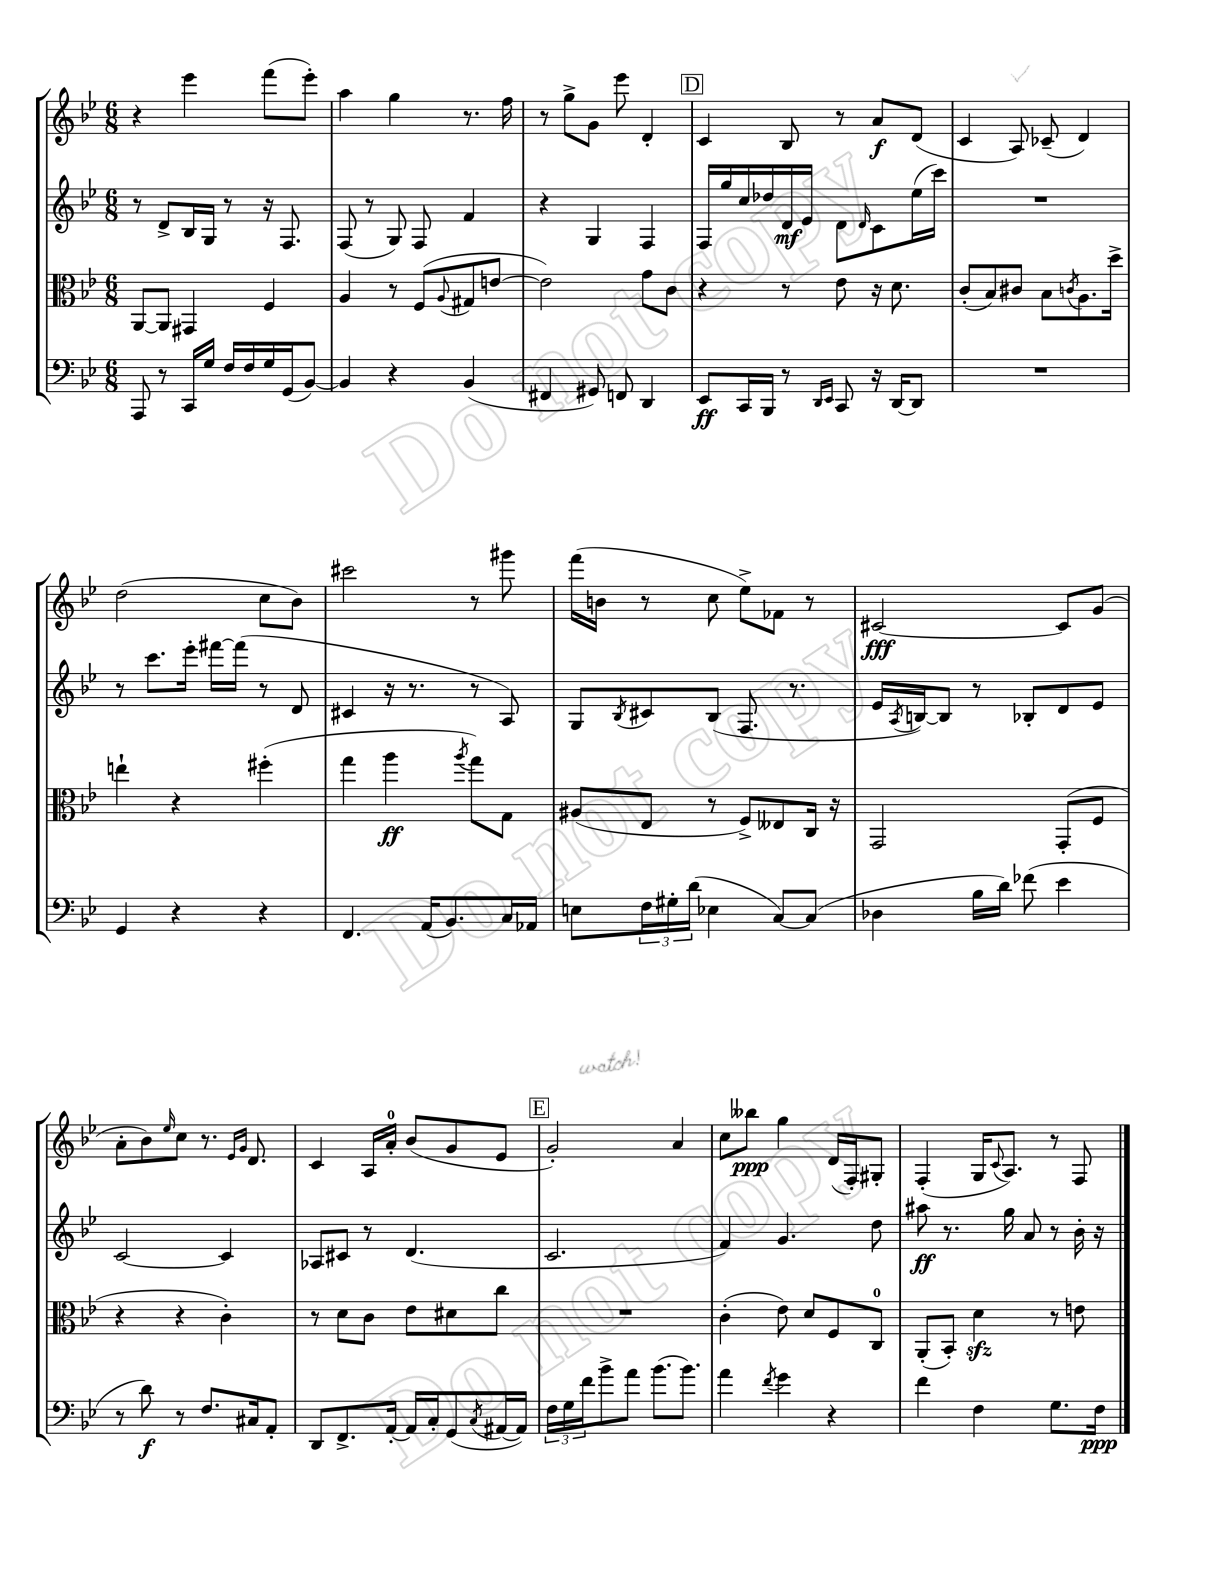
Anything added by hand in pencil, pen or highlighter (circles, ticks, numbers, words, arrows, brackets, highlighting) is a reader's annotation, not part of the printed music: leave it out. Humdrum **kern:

**kern	**dynam	**kern	**dynam	**kern	**dynam	**kern	**dynam
*part4	*part4	*part3	*part3	*part2	*part2	*part1	*part1
*staff4	*staff4	*staff3	*staff3	*staff2	*staff2	*staff1	*staff1
*clefF4	*	*clefC3	*	*clefG2	*	*clefG2	*
*k[b-e-]	*	*k[b-e-]	*	*k[b-e-]	*	*k[b-e-]	*
*M6/8	*	*M6/8	*	*M6/8	*	*M6/8	*
=43	=43	=43	=43	=43	=43	=43	=43
8AAA/	.	[8AA/L	.	8r	.	4r	.
8r	.	8AA/J]	.	8d^/L	.	.	.
16CC/LL	.	4GG#X/	.	16B-/L	.	4eee-\	.
16G/JJ	.	.	.	16G/JJ	.	.	.
16F/LL	.	.	.	8r	.	.	.
16F/	.	.	.	.	.	.	.
16G/	.	4F/	.	16r	.	(8fff\L	.
(16GG/J	.	.	.	8.F/	.	.	.
[8BB-/J)	.	.	.	.	.	8eee-'\J)	.
=44	=44	=44	=44	=44	=44	=44	=44
4BB-/]	.	4A/	.	(8F/	.	4aa\	.
.	.	.	.	8r	.	.	.
4r	.	8r	.	8G/)	.	4gg\	.
.	.	(8F/L	.	8F/	.	.	.
.	.	8qqA/	.	.	.	.	.
(4BB-/	.	8G#X/	.	4f/	.	8.r	.
.	.	[8en/J	.	.	.	.	.
.	.	.	.	.	.	16ff\	.
=45	=45	=45	=45	=45	=45	=45	=45
4FF#X/	.	2e\])	.	4r	.	8r	.
.	.	.	.	.	.	8gg^\L	.
8GG#X/)	.	.	.	4G/	.	8g\J	.
8FFn/	.	.	.	.	.	8eee-\	.
4DD/	.	8g\L	.	4F/	.	4d'/	.
.	.	8c\J	.	.	.	.	.
!!LO:REH:place=s1:t=D
=46	=46	=46	=46	=46	=46	=46	=46
8EE-/L	ff	4r	.	16F/LL	.	4c/	.
.	.	.	.	16gg/	.	.	.
16CC/L	.	.	.	16cc/	.	.	.
16BBB-/JJ	.	.	.	16dd-X/	.	.	.
8r	.	8r	.	16d/	mf	8B-/	.
.	.	.	.	16e-/JJ	.	.	.
16qqDD/LL	.	.	.	.	.	.	.
16qqEE-/JJ	.	.	.	.	.	.	.
8CC/	.	8e-\	.	8d\L	.	8r	.
.	.	.	.	16qqd/	.	.	.
16r	.	16r	.	8c\	.	8a/L	f
[16DD/KL	.	8.d\	.	.	.	.	.
8DD/J]	.	.	.	(16ee-\L	.	(8d/J	.
.	.	.	.	16ccc\JJ)	.	.	.
=47	=47	=47	=47	=47	=47	=47	=47
2.r	.	(8c'/L	.	2.r	.	4c/	.
.	.	8B-/)	.	.	.	.	.
.	.	8c#X/J	.	.	.	8A/)	.
.	.	8B-\L	.	.	.	(8c-X~/	.
.	.	8qcn/	.	.	.	.	.
.	.	8.A\	.	.	.	4d/)	.
.	.	16dd^\Jk	.	.	.	.	.
!!LO:LB:g=z
=48	=48	=48	=48	=48	=48	=48	=48
4GG/	.	4een`\	.	8r	.	(2dd\	.
.	.	.	.	8.ccc\L	.	.	.
4r	.	4r	.	.	.	.	.
.	.	.	.	16eee-'\Jk	.	.	.
.	.	.	.	[16fff#X\LL	.	.	.
.	.	.	.	(16fff#\JJ]	.	.	.
4r	.	(4ff#X'\	.	8r	.	8cc\L	.
.	.	.	.	8d/	.	8b-\J)	.
=49	=49	=49	=49	=49	=49	=49	=49
4.FF/	.	4gg\	.	4c#X/	.	2ccc#X\	.
.	.	4aa\	ff	16r	.	.	.
.	.	.	.	8.r	.	.	.
(16AA/KL	.	.	.	.	.	.	.
8.BB-/)	.	.	.	.	.	.	.
.	.	8qaa/	.	.	.	.	.
.	.	8gg\L)	.	8r	.	8r	.
16C/L	.	8G\J	.	8A/)	.	8ggg#X\	.
16AA-X/JJ	.	.	.	.	.	.	.
=50	=50	=50	=50	=50	=50	=50	=50
8En\L	.	(8A#X/L	.	8G/L	.	(16fff\LL	.
.	.	.	.	.	.	16bn\JJ	.
.	.	.	.	8qB-/	.	.	.
24F\L	.	8E-/J	.	8c#X/	.	8r	.
24G#X'\	.	.	.	.	.	.	.
(24d\JJ	.	.	.	.	.	.	.
4E-X\	.	8r	.	(8B-/J	.	8cc\	.
.	.	8F^/L)	.	8.F/	.	8ee-^\L)	.
[8C/L)	.	8E--X/	.	.	.	8f-X\J	.
.	.	.	.	8.r	.	.	.
(8C/J]	.	16C/Jk	.	.	.	8r	.
.	.	16r	.	.	.	.	.
=51	=51	=51	=51	=51	=51	=51	=51
4D-X\	.	2GG/	.	16e-/LL	.	[2c#X/	fff
.	.	.	.	8qA/	.	.	.
.	.	.	.	[16Bn/J)	.	.	.
.	.	.	.	8B/J]	.	.	.
16B-\LL	.	.	.	8r	.	.	.
16d\JJ)	.	.	.	.	.	.	.
(8f-X\	.	.	.	8B-X'/L	.	.	.
4e-\	.	(8GG'/L	.	8d/	.	8c#/L]	.
.	.	8F/J	.	8e-/J	.	(8g/J	.
!!LO:LB:g=z
=52	=52	=52	=52	=52	=52	=52	=52
8r	.	4r	.	[2c/	.	8a'\L	.
8d\)	f	.	.	.	.	8b-\)	.
.	.	.	.	.	.	16qqee-/	.
8r	.	4r	.	.	.	8cc\J	.
8.F/L	.	.	.	.	.	8.r	.
.	.	4c'\)	.	4c/]	.	.	.
.	.	.	.	.	.	16qqe-/LL	.
.	.	.	.	.	.	16qqg/JJ	.
16C#X/k	.	.	.	.	.	8.d/	.
8AA'/J	.	.	.	.	.	.	.
=53	=53	=53	=53	=53	=53	=53	=53
8DD/L	.	8r	.	8A-X/L	.	4c/	.
8.FF^/	.	8d\L	.	8c#X/J	.	.	.
.	.	8c\J	.	8r	.	16A/LL	.
[16AA'/Jk	.	.	.	.	.	16a'/JJ	.
16AA/LL]	.	8e-\L	.	(4.d/	.	(8b-/L	.
16C'/J	.	.	.	.	.	.	.
(8GG/	.	8d#X\	.	.	.	8g/	.
8qC/	.	.	.	.	.	.	.
[16AA#X/L	.	8cc\J	.	.	.	8e-/J	.
16AA#/JJ])	.	.	.	.	.	.	.
!!LO:REH:place=s1:t=E
=54	=54	=54	=54	=54	=54	=54	=54
24F\LL	.	2.r	.	2.c/	.	2g'/)	.
24G\	.	.	.	.	.	.	.
24f\J	.	.	.	.	.	.	.
8b-^\	.	.	.	.	.	.	.
8a\J	.	.	.	.	.	.	.
(8.b-\L	.	.	.	.	.	.	.
.	.	.	.	.	.	4a/	.
8.b-\J)	.	.	.	.	.	.	.
=55	=55	=55	=55	=55	=55	=55	=55
4a\	.	(4c'\	.	4f/)	.	8cc\L	.
.	.	.	.	.	.	8bb--X\J	ppp
8qf/	.	.	.	.	.	.	.
4g\	.	8e-\)	.	4.g/	.	4gg\	.
.	.	8d/L	.	.	.	.	.
4r	.	8F/	.	.	.	(16d/LL	.
.	.	.	.	.	.	16F'/J)	.
.	.	8C/J	.	8dd\	.	8G#X'/J	.
=56	=56	=56	=56	=56	=56	=56	=56
4f\	.	(8AA'/L	.	8aa#X\	ff	(4F'/	.
.	.	8BB-'/J)	.	8.r	.	.	.
4F\	.	4dzz\	.	.	.	16G/KL	.
.	.	.	.	.	.	8qqc/	.
.	.	.	.	16gg\	.	8.A/J)	.
.	.	.	.	8a/	.	.	.
8.G\L	.	8r	.	8r	.	8r	.
.	.	8en\	.	16b-'\	.	8F/	.
16F\Jk	ppp	.	.	16r	.	.	.
==	==	==	==	==	==	==	==
*-	*-	*-	*-	*-	*-	*-	*-
